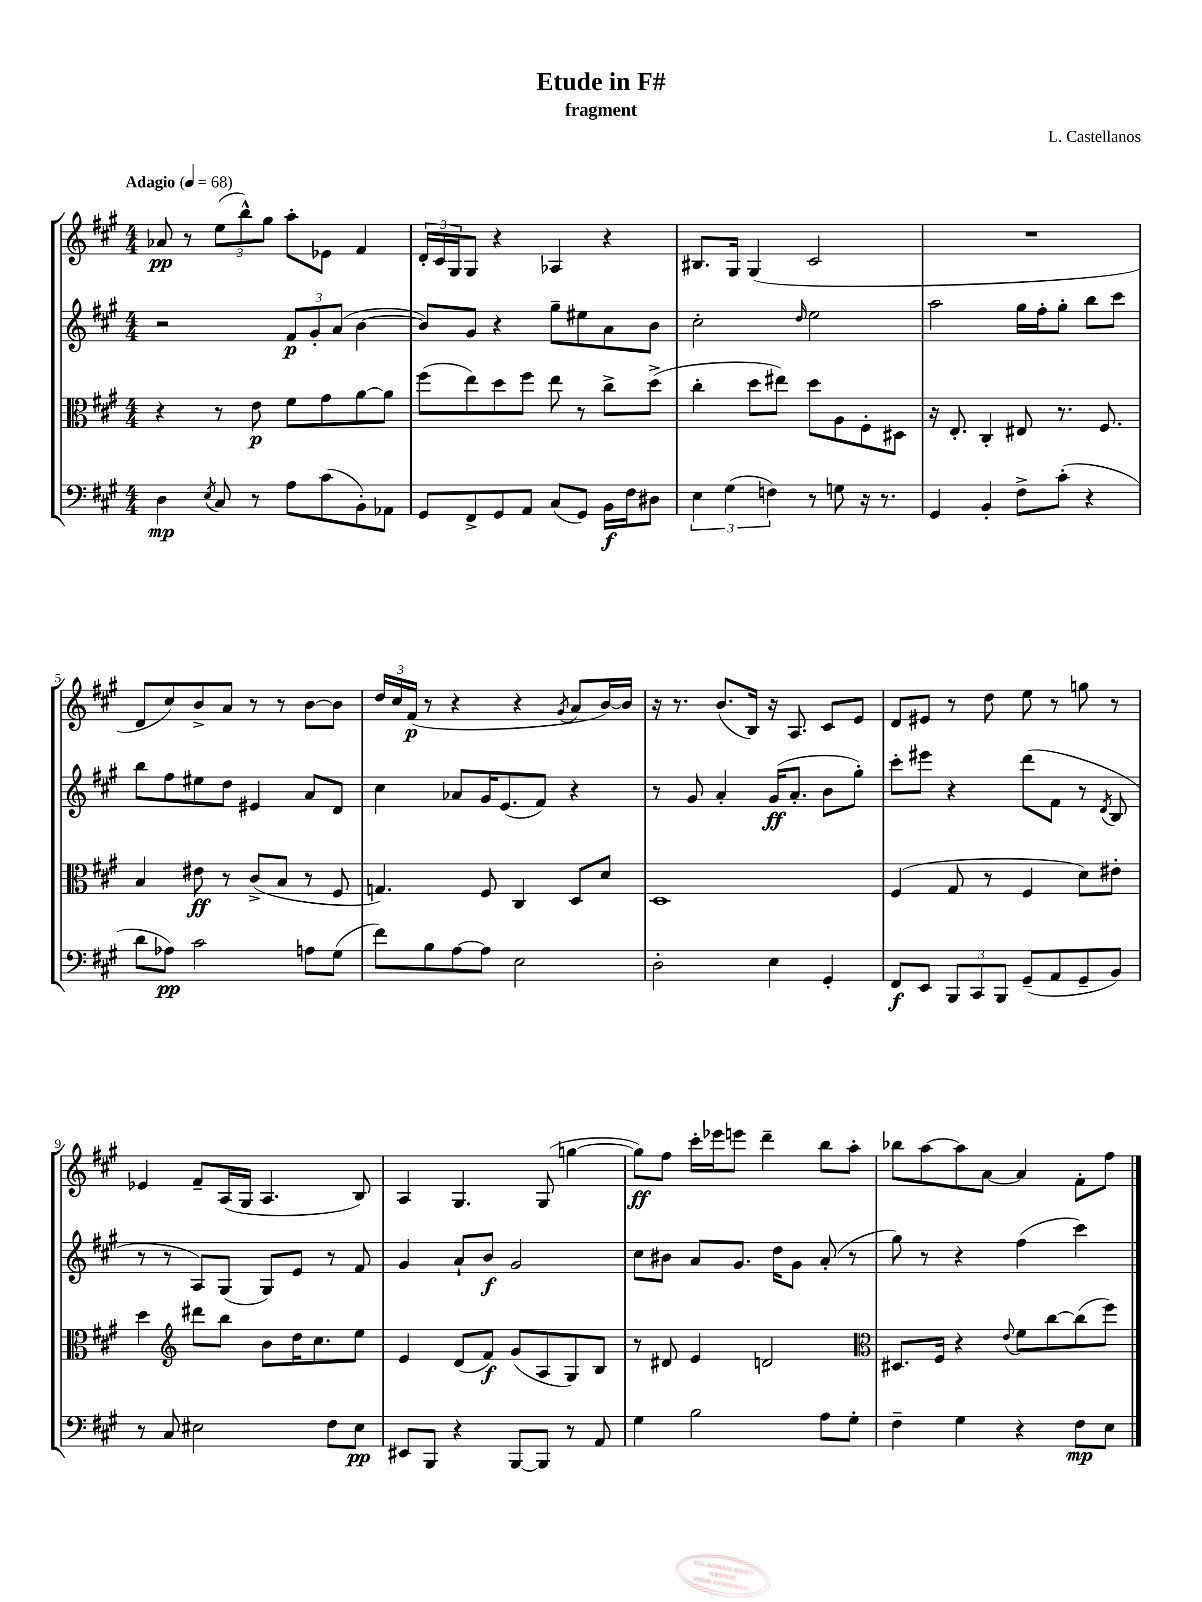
\header { title = "Etude in F#" composer = "L. Castellanos" subtitle = "fragment" }
<<
\new StaffGroup <<
\new Staff = "s0" {
    \clef treble \key a \major \numericTimeSignature \time 4/4 \tempo "Adagio" 4 = 68
    aes'8\pp r8 \tuplet 3/2 { e''8( b''8-^) gis''8 } a''8-. ees'8 fis'4 |
    \tuplet 3/2 { d'16-. cis'16 gis16 } gis8 r4 aes4 r4 |
    bis8. gis16 gis4( cis'2 |
    R1 |
    d'8 cis''8) b'8-> a'8 r8 r8 b'8~ b'8 |
    \tuplet 3/2 { d''16 cis''16 fis'16\p( } r8 r4 r4 \acciaccatura { gis'8 } a'8 b'16~) b'16 |
    r16 r8. b'8.( b16) r16 a8. cis'8 e'8 |
    d'8 eis'8 r8 d''8 e''8 r8 g''8 r8 |
    ees'4 fis'8-- a16( gis16 a4. b8) |
    a4 gis4. gis8( g''4~ |
    g''8\ff) fis''8 cis'''16-. ees'''16 e'''8 d'''4-- b''8 a''8-. |
    bes''8 a''8~ a''8 a'8~ a'4 fis'8-. fis''8 \bar "|." |
}
\new Staff = "s1" {
    \clef treble \key a \major \numericTimeSignature \time 4/4
    r2 \tuplet 3/2 { fis'8\p gis'8-. a'8( } b'4~ |
    b'8) gis'8 r4 gis''8-- eis''8 a'8 b'8 |
    cis''2-. \grace { d''16 } e''2 |
    a''2 gis''16 fis''16-. gis''8-. b''8 cis'''8 |
    b''8 fis''8 eis''8 d''8 eis'4 a'8 d'8 |
    cis''4 aes'8 gis'16 e'8.( fis'8) r4 |
    r8 gis'8 a'4-. gis'16\ff( a'8.-. b'8 gis''8-.) |
    cis'''8-. eis'''8 r4 d'''8( fis'8 r8 \acciaccatura { d'8 } b8 |
    r8 r8 a8) gis8( gis8) e'8 r8 fis'8 |
    gis'4 a'8-! b'8\f gis'2 |
    cis''8 bis'8 a'8 gis'8. d''16 gis'8 a'8-.( r8 |
    gis''8) r8 r4 fis''4( cis'''4) \bar "|." |
}
\new Staff = "s2" {
    \clef alto \key a \major \numericTimeSignature \time 4/4
    r4 r8 e'8\p fis'8 gis'8 a'8~ a'8 |
    fis''8( e''8) d''8 fis''8 e''8 r8 cis''8-> d''8->( |
    cis''4-. d''8 eis''8) d''8 a8 fis8-. dis8 |
    r16 e8.-. cis4-. eis8 r8. fis8. |
    b4 eis'8\ff r8 cis'8->( b8 r8 fis8 |
    g4.) fis8 cis4 d8 d'8 |
    d1 |
    fis4( gis8 r8 fis4 d'8) eis'8-. |
    d''4 \clef treble dis'''8 b''8 b'8 d''16 cis''8. e''8 |
    e'4 d'8( fis'8\f) gis'8( a8 gis8) b8 |
    r8 dis'8 e'4 d'2 |
    \clef alto dis8. fis16 r4 \appoggiatura { e'8 } fis'8 cis''8~ cis''8( fis''8) \bar "|." |
}
\new Staff = "s3" {
    \clef bass \key a \major \numericTimeSignature \time 4/4
    d4\mp \acciaccatura { e8 } cis8 r8 a8 cis'8( b,8-.) aes,8 |
    gis,8 fis,8-> gis,8 a,8 cis8( gis,8) b,16\f fis16 dis8 |
    \tuplet 3/2 { e4 gis4( f4) } r8 g8 r16 r8. |
    gis,4 b,4-. fis8-> cis'8-.( r4 |
    d'8 aes8\pp) cis'2 a8 gis8( |
    fis'8) b8 a8~ a8 e2 |
    d2-. e4 gis,4-. |
    fis,8\f e,8 \tuplet 3/2 { b,,8 cis,8 b,,8 } gis,8--( a,8 gis,8-- b,8) |
    r8 cis8 eis2 fis8 eis8\pp |
    eis,8 b,,8 r4 b,,8~ b,,8 r8 a,8 |
    gis4 b2 a8 gis8-. |
    fis4-- gis4 r4 fis8\mp e8 \bar "|." |
}
>>
>>
